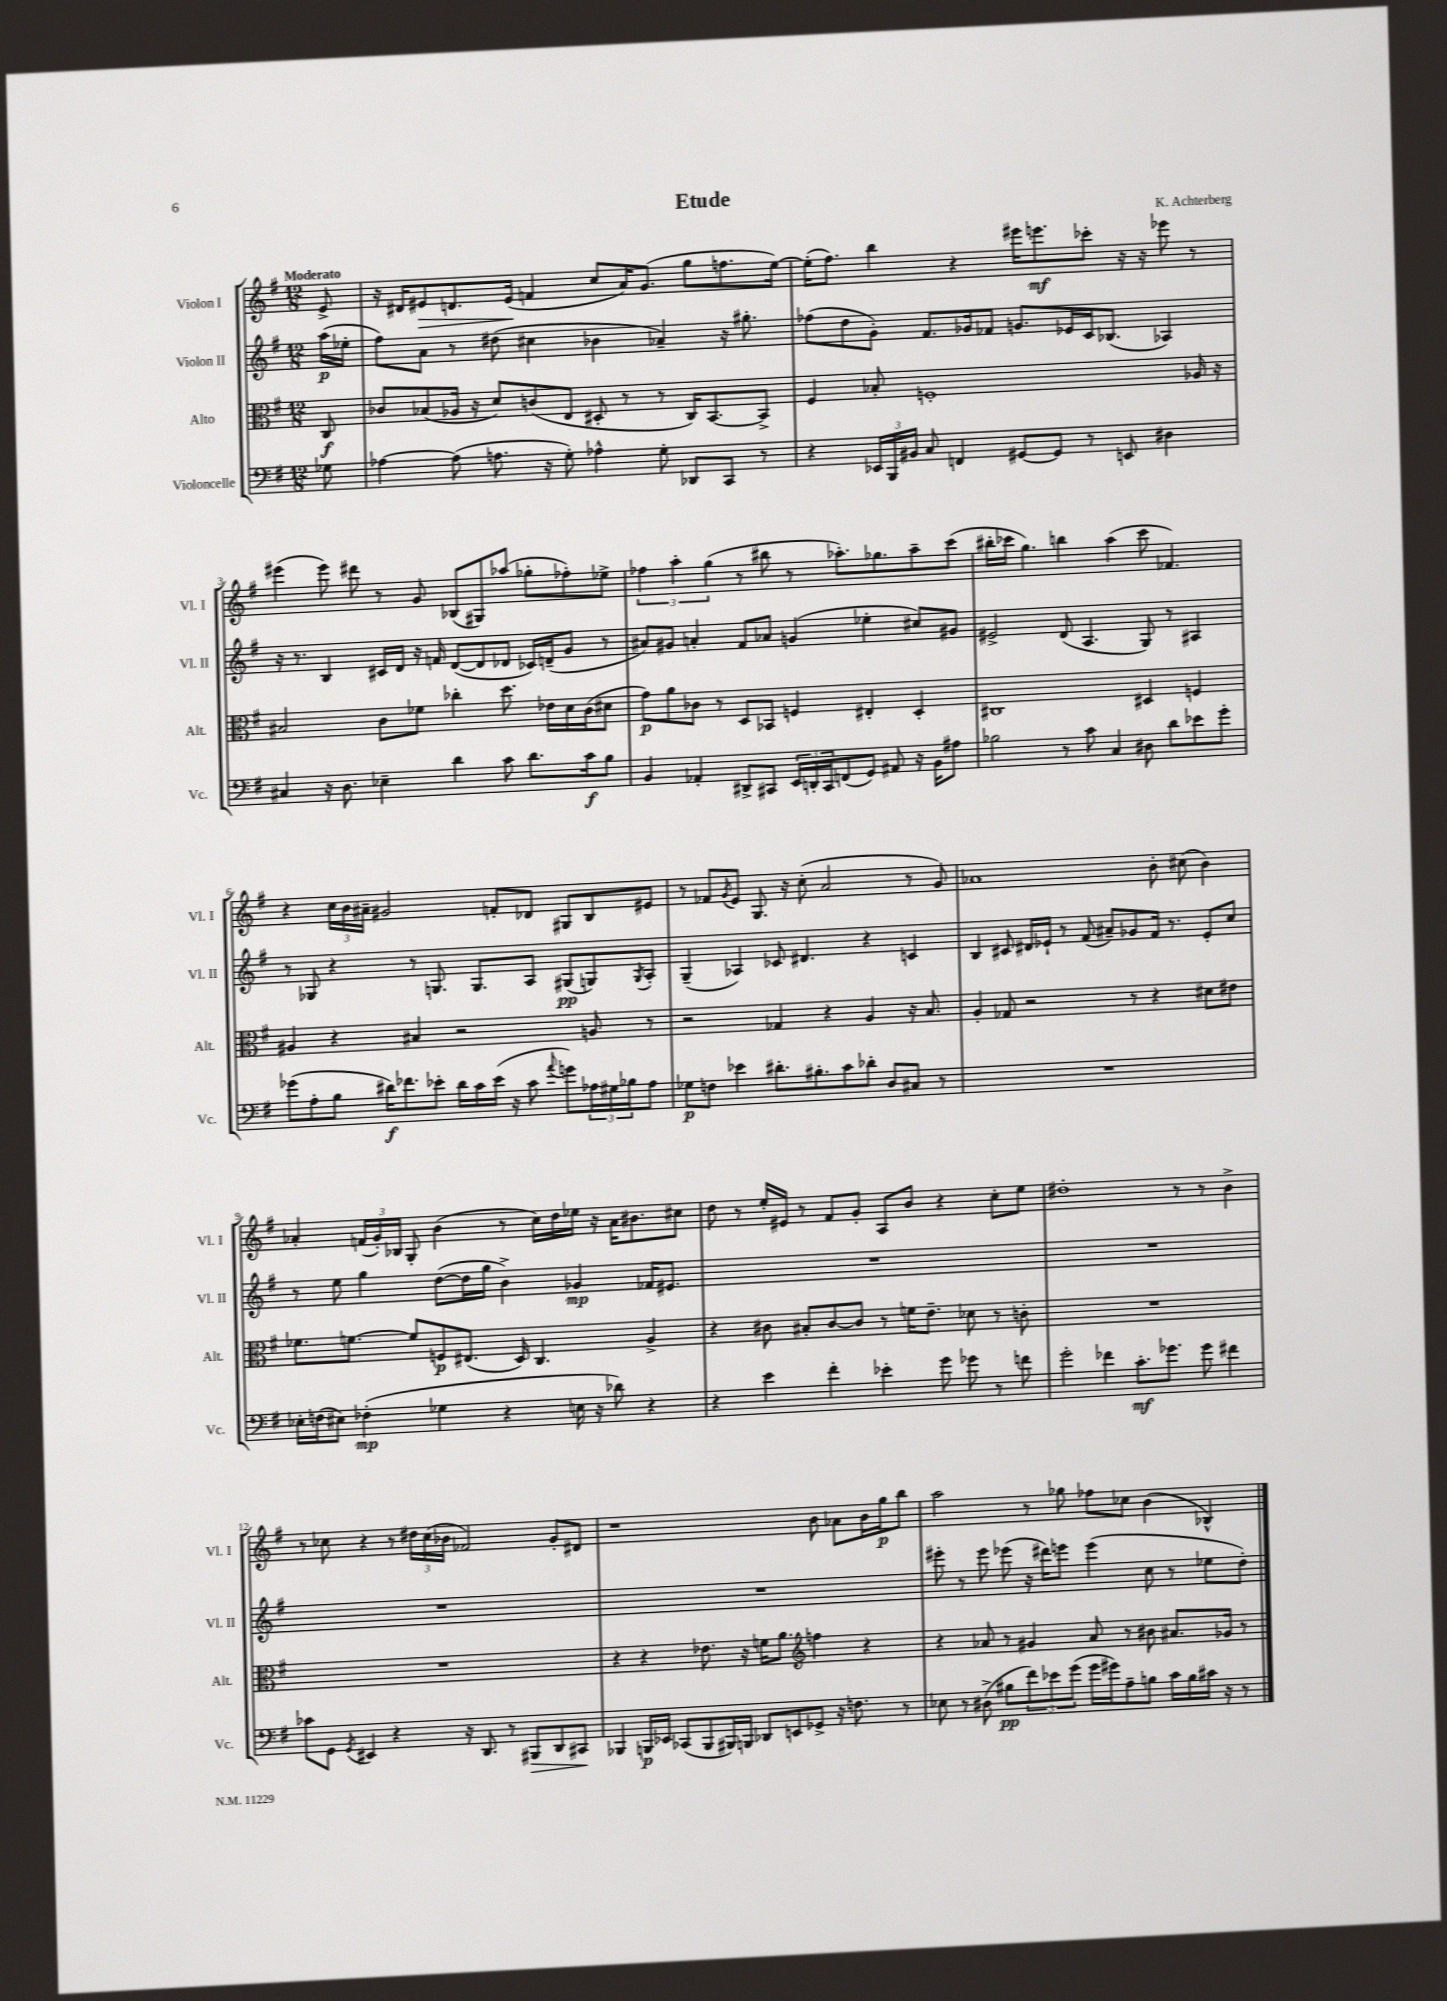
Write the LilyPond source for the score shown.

\header { title = "Etude" composer = "K. Achterberg" }
<<
\new StaffGroup <<
\new Staff = "s0" \with { instrumentName = "Violon I" shortInstrumentName = "Vl. I" } {
    \clef treble \key g \major \numericTimeSignature \time 12/8 \partial 8 \tempo "Moderato"
    e'8-> |
    r16 dis'16 eis'8\> d'8. eis'16\!( f'4 c''8 a'16) g'8.( g''8 f''8. e''16~) |
    e''16-.( fis''8.) b''4 r4 eis'''16 e'''8.\mf ces'''8-. r16 r16 ees'''8 r8 |
    eis'''4( eis'''8) dis'''8 r8 g'8 bes8( gis8) aes''8( ges''8-. fes''8-.) ees''8-> |
    \tuplet 3/2 { fes''4 a''4-. g''4( } r8 bis''8 r8 aes''8.-.) ges''8. aes''8-- c'''8( |
    bis''16-. ces'''16 g''4.) b''4 a''4( ces'''8 fes'4.) |
    r4 \tuplet 3/2 { c''16 b'16 ais'16-- } gis'2 f'8-. des'8 gis8 b8 eis'8 |
    r8 fes'8 \acciaccatura { g'8 } e'8 g8. r16 c''8-.( a'2 r8 g'8) |
    aes'1 b'8-. cis''8( b'4) |
    aes'4-. \tuplet 3/2 { f'16( g'16-.) bes16 } g8-. b'4( r8 c''16) d''16 ees''16 r16 aes'16 bis'8. cis''8 |
    d''8 r8 e''16-. eis'16 r8 fis'8 g'8-. a8 b'8 r4 c''8-. e''8 |
    dis''1-. r8 r8 b'4-> |
    r8 ces''8 r4 r8 \tuplet 3/2 { dis''16 ces''16( bes'16 } fes'2) g'8-. dis'8 |
    r1 b'8 aes'8 b'16 g''16\p b''8 |
    a''2 r8 ges''8 fes''8 ces''8 b'4( bes4-^) \bar "|." |
}
\new Staff = "s1" \with { instrumentName = "Violon II" shortInstrumentName = "Vl. II" } {
    \clef treble \key g \major \numericTimeSignature \time 12/8 \partial 8
    a''16\p( ees''16-. |
    fis''8) a'8 r8 dis''8( cis''4 bes'4 aes'4--) r16 gis''8.-. |
    fes''8( d''8 g'8-.) fis'8. ges'16 fes'8 g'8. ees'16 c'16 bes8.( aes4) |
    r16 r8. b4 cis'16 d'16 r16 f'16 d'8~( d'8 des'8 ces'16) d'16--( g'8 r8 |
    ais'8) gis'8 a'4-. fis'8 aes'8 g'4( ees''4-. cis''8) gis'8 |
    eis'2-> d'8( a4. g8) r8 ais4 |
    r8 ges8 r4 r8 g8. g8. a8 gis8\pp( g8) \acciaccatura { g8 } a8-. |
    g4--( aes4) ces'8 dis'4. r4 c'4 |
    b4 cis'8 dis'16 ees'16-! r8 fis'8( ais'8--) ges'8 fis'16 r8. ees'8-. c''8 |
    r8 e''8 g''4 d''8~( d''16 g''16 b'4->) ges'4\mp fes'16 eis'8. |
    R1. |
    R1. |
    R1. |
    R1. |
    eis'''8-. r8 eis'''8 ees'''8( r16 dis'''16) e'''8 e'''4( c''8 r8 ees''8 d''8-.) \bar "|." |
}
\new Staff = "s2" \with { instrumentName = "Alto" shortInstrumentName = "Alt." } {
    \clef alto \key g \major \numericTimeSignature \time 12/8 \partial 8
    c8\f |
    ces'8 bes8( aes16 r16 d'8) c'8( e8 dis8-. r8 r8 c16) b,8.~ b,8-> |
    fis4 bes8-. f1-. aes16 r16 |
    bis2 c'8 fes'8 ces''4-. d''8. ees'16 d'16 c'16( dis'8 |
    g'8\p) a'8 ces'8 r8 d8 bes,8 f4 eis4-. d4-. |
    cis1 dis4 f4 |
    ais4 r4 bis4 r2 a8 r8 |
    r2 ges4 r4 a4 r16 b8. |
    a4-. ges8 r2 r8 r4 dis'8 eis'8 |
    fes'8. f'8.~ f'8 f8\p eis8.( d16) c4. a4-> |
    r4 cis'8 bis8-. cis'8~ cis'8 r8 f'16 e'8.-- des'8 r8 c'8-. |
    R1. |
    R1. |
    r4 r4 ees'8. r16 f'16 a'8. \clef treble f''4 r4 |
    r4 aes'8 r8 gis'4 aes'8 r8 bis'8 ais'8. ges'16 r8 \bar "|." |
}
\new Staff = "s3" \with { instrumentName = "Violoncelle" shortInstrumentName = "Vc." } {
    \clef bass \key g \major \numericTimeSignature \time 12/8 \partial 8
    ges8 |
    aes4~ aes8( a8. r16 g8-.) aes4-^ g8-. des,8 c,8 r8 |
    r4 \tuplet 3/2 { ees,16 b,,16 bis,16 } c8 f,4 gis,8~ gis,8 r8 e,8 dis4 |
    cis4 r16 d8. ees4-- d'4 c'8 d'8. c'16\f b8 |
    b,4 aes,4-. dis,8-> cis,8 \tuplet 3/2 { e,16 d,16-. cis,16 } f,8( g,8) ais,8 r16 b,16 ais8 |
    bes2 r8 c'8 c4 dis8 d'8 ees'8 g'8-. |
    ges'8( a8-. b8 dis'16\f) fes'8. ees'8-. dis'16 c'16 ees'16( r16 c'8 \appoggiatura { a'8 } g'8) \tuplet 3/2 { aes16 gis16 bes16 } aes8 |
    ges8\p f8 ees'4 dis'8.-. bis8.-. c'8 des'8-. d8 cis8 r8 |
    R1. |
    ees16-. f16( eis8) fes4-.\mp( ges4 r4 e16 r16 des'8) r4 |
    r4 e'4 fis'4-. ees'4-. g'8 ges'8 r8 f'8 |
    g'2-. fes'4 c'8.-.\mf ges'8. ges'8 fis'4 |
    ces'8 g,8 \acciaccatura { g,8 } eis,4 r4 r16 d,8. r8 bis,,8\> d,8 cis,8\! |
    bes,,4 b,,16\p ees,16 ces,8( b,,8 bis,,16) b,,16 des,8 e,8 ges,8-> r16 f8. r8 |
    ees8 r8 dis8->( bis8\pp \tuplet 3/2 { fis'8) ees'8 g'8( } g'16 gis'16) a8-- b8 c'16 b16 cis'16 r16 r8 \bar "|." |
}
>>
>>
